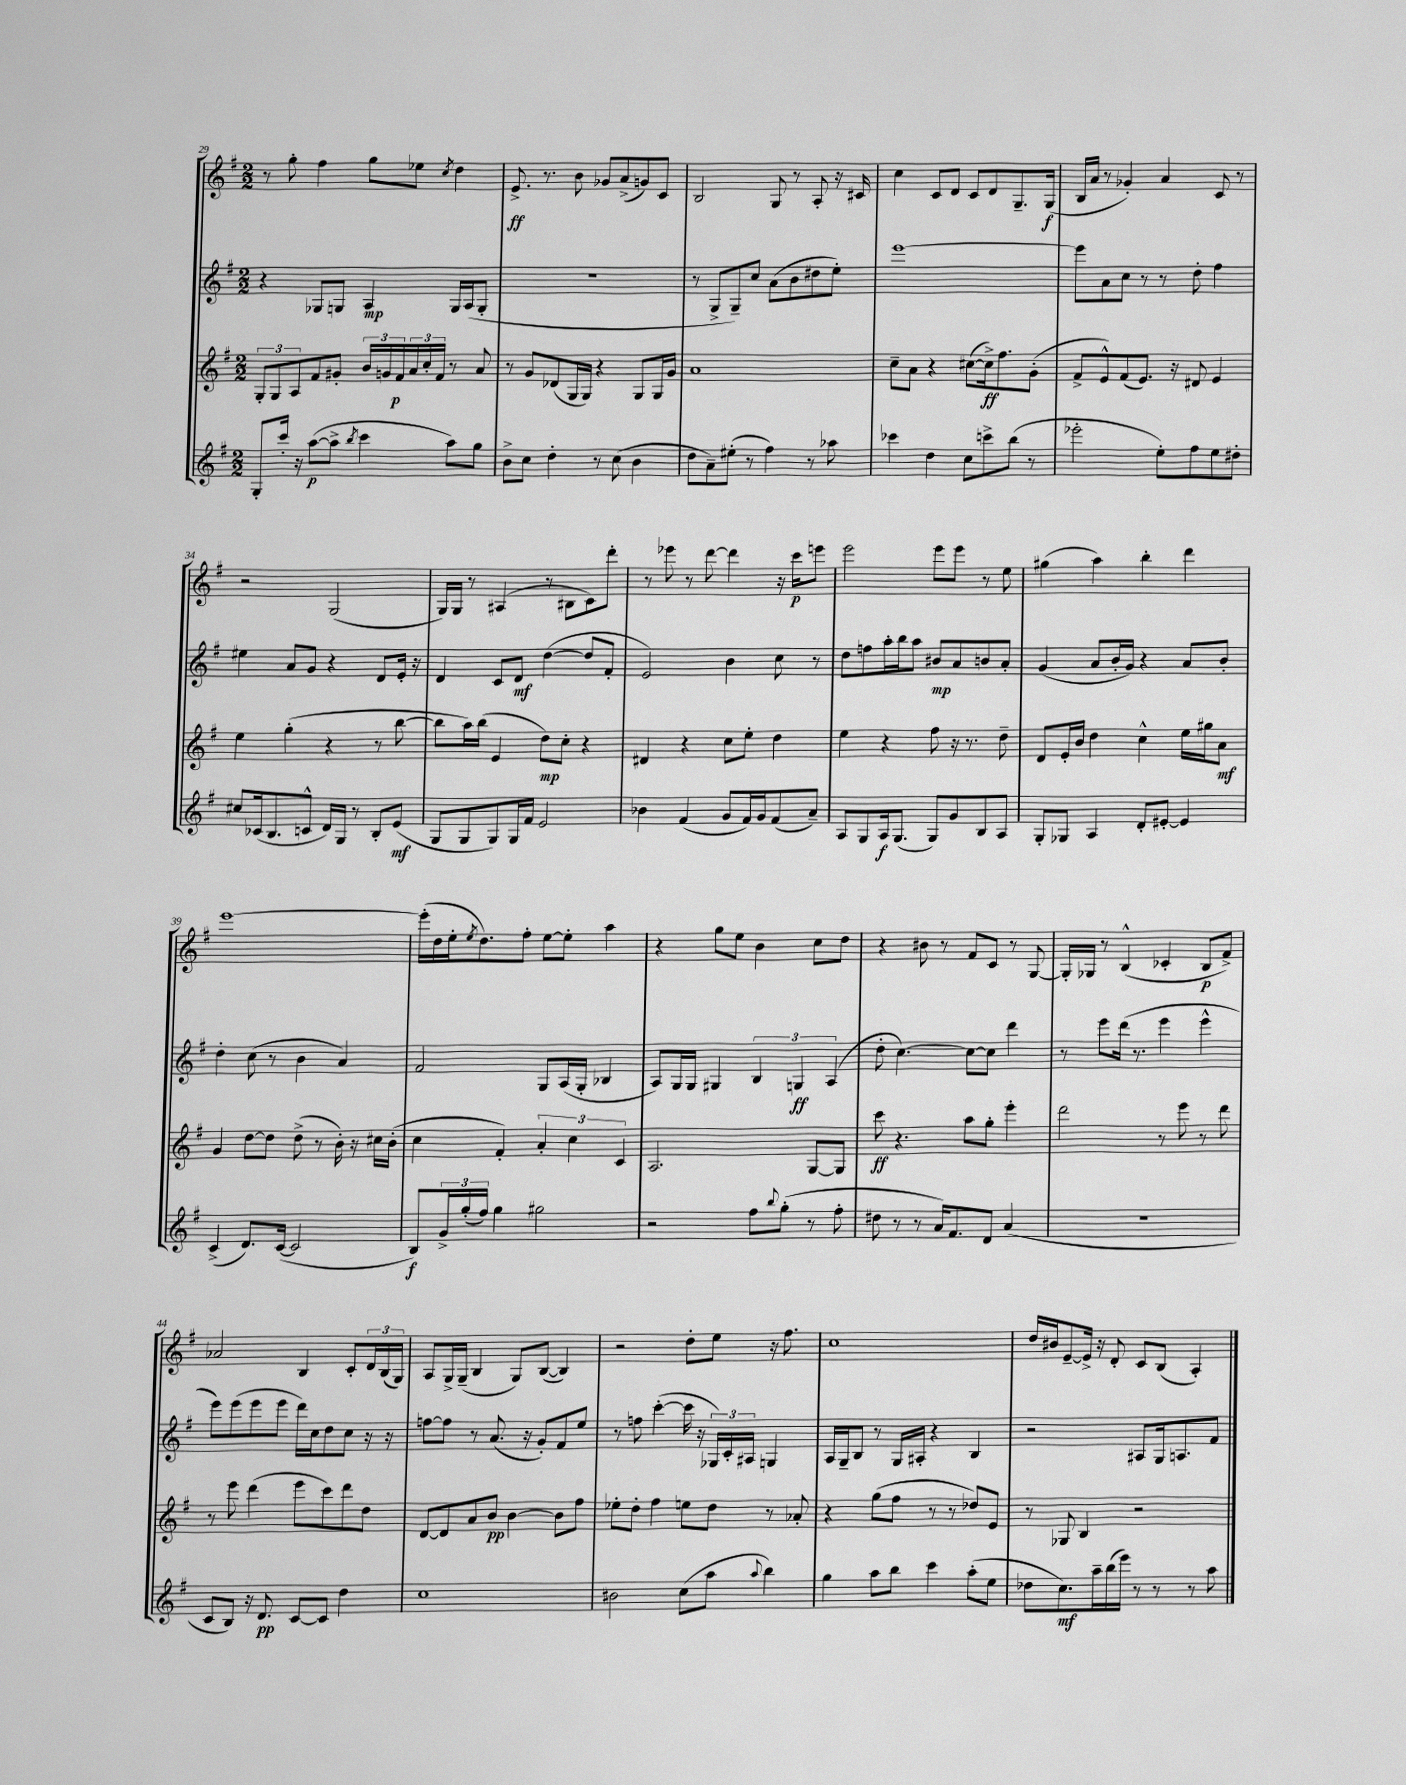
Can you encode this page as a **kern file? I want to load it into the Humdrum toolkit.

**kern	**dynam	**kern	**dynam	**kern	**dynam	**kern	**dynam
*part4	*part4	*part3	*part3	*part2	*part2	*part1	*part1
*staff4	*staff4	*staff3	*staff3	*staff2	*staff2	*staff1	*staff1
*clefG2	*	*clefG2	*	*clefG2	*	*clefG2	*
*k[f#]	*	*k[f#]	*	*k[f#]	*	*k[f#]	*
*M2/2	*	*M2/2	*	*M2/2	*	*M2/2	*
=29	=29	=29	=29	=29	=29	=29	=29
8G'/L	.	12G'/L	.	4r	.	8r	.
.	.	12G/	.	.	.	.	.
16ccc'/Jk	.	.	.	.	.	8gg'\	.
.	.	12A/	.	.	.	.	.
16r	.	.	.	.	.	.	.
([8aa\L	p	8f#/	.	8G-X/L	.	4ff#\	.
8aa^\J]	.	8g#X'/J	.	8Gn/J	.	.	.
8qbb/	.	.	.	.	.	.	.
4ccc\	.	24b/LL	.	4A/	mp	8gg\L	.
.	.	24gn/	.	.	.	.	.
.	.	24f#/	p	.	.	.	.
.	.	24a/	.	.	.	8ee-X\J	.
.	.	24cc'/	.	.	.	.	.
.	.	24f#/JJ	.	.	.	.	.
.	.	.	.	.	.	8qcc/	.
8aa\L)	.	8r	.	16G/LL	.	4dd\	.
.	.	.	.	(16A/J	.	.	.
8gg\J	.	8a/	.	8G'/J	.	.	.
=30	=30	=30	=30	=30	=30	=30	=30
8b^\L	.	8r	.	1r	.	8.e^/	ff
8cc\J	.	8g/L	.	.	.	.	.
.	.	.	.	.	.	8.r	.
4dd'\	.	(8d-X/	.	.	.	.	.
.	.	16G/L	.	.	.	8b\	.
.	.	16G/JJ)	.	.	.	.	.
8r	.	4r	.	.	.	8g-X/L	.
(8cc\	.	.	.	.	.	(8a^/	.
4b\	.	8G/L	.	.	.	8gn/)	.
.	.	16G/L	.	.	.	8c/J	.
.	.	16g/JJ	.	.	.	.	.
=31	=31	=31	=31	=31	=31	=31	=31
8dd\L	.	1a	.	8r	.	2B/	.
8a~\)	.	.	.	8G^/L	.	.	.
(8ee#X'\J	.	.	.	8G~/)	.	.	.
8r	.	.	.	8cc/J	.	.	.
4ff#\)	.	.	.	(8a\L	.	8G/	.
.	.	.	.	8b\	.	8r	.
8r	.	.	.	8dd#X\	.	8A'/	.
8aa-X\	.	.	.	8ee'\J)	.	16r	.
.	.	.	.	.	.	16c#X/	.
=32	=32	=32	=32	=32	=32	=32	=32
4ccc-X\	.	8cc~\L	.	[1eee	.	4cc\	.
.	.	8a\J	.	.	.	.	.
4dd\	.	4r	.	.	.	8c/L	.
.	.	.	.	.	.	8d/J	.
8cc\L	.	([8cc#X\L	.	.	.	8c/L	.
8cccn^\	.	16cc#^\k])	ff	.	.	8d/	.
.	.	8.ff#\	.	.	.	.	.
(8bb\J	.	.	.	.	.	8.G~/	.
8r	.	(8g'\J	.	.	.	.	.
.	.	.	.	.	.	(16G/Jk	f
=33	=33	=33	=33	=33	=33	=33	=33
2eee-X'\	.	8f#^/L	.	8eee\L]	.	16B/LL	.
.	.	.	.	.	.	16a/JJ	.
.	.	8e^^/)	.	8a\	.	8r	.
.	.	(8f#/	.	8cc\J	.	4g-X'/)	.
.	.	8.e/J)	.	8r	.	.	.
8ee'\L)	.	.	.	8r	.	4a/	.
.	.	16r	.	.	.	.	.
8ff#\	.	8d#X/	.	8dd'\	.	.	.
8ee\	.	4e/	.	4ff#\	.	8c/	.
8dd#X'\J	.	.	.	.	.	8r	.
!!LO:LB:g=z
=34	=34	=34	=34	=34	=34	=34	=34
8cc#X/L	.	4ee\	.	4ee#X\	.	2r	.
(16c-X/k	.	.	.	.	.	.	.
8.B/	.	.	.	.	.	.	.
.	.	(4gg'\	.	8a/L	.	.	.
8cn^^/J	.	.	.	8g/J	.	.	.
16d/LL)	.	4r	.	4r	.	(2G/	.
16G/JJ	.	.	.	.	.	.	.
8r	.	.	.	.	.	.	.
8B'/L	.	8r	.	8d/L	.	.	.
(8e/J	mf	[8bb\	.	16e'/Jk	.	.	.
.	.	.	.	16r	.	.	.
=35	=35	=35	=35	=35	=35	=35	=35
8G/L	.	8bb\L]	.	4d/	.	16G/LL)	.
.	.	.	.	.	.	16G/JJ	.
8G/	.	16aa\L)	.	.	.	8r	.
.	.	(16bb\JJ	.	.	.	.	.
8G/)	.	4e/	.	8c/L	.	(4A#X/	.
16G/L	.	.	.	8d/J	mf	.	.
16f#/JJ	.	.	.	.	.	.	.
2e/	.	8dd\L)	mp	([4dd\	.	8r	.
.	.	8cc'\J	.	.	.	8B#X\L	.
.	.	4r	.	8dd/L]	.	8c\)	.
.	.	.	.	8f#'/J	.	8ddd'\J	.
=36	=36	=36	=36	=36	=36	=36	=36
4b-X\	.	4d#X/	.	2e/)	.	8r	.
.	.	.	.	.	.	8eee-X\	.
(4f#/	.	4r	.	.	.	8r	.
.	.	.	.	.	.	[8ddd\	.
8g/L	.	8cc\L	.	4b\	.	4ddd\]	.
16f#/L)	.	8ee'\J	.	.	.	.	.
16g/J	.	.	.	.	.	.	.
(8f#/	.	4dd\	.	8cc\	.	16r	.
.	.	.	.	.	.	16ccc\KL	p
8a~/J)	.	.	.	8r	.	8eeen\J	.
=37	=37	=37	=37	=37	=37	=37	=37
8A/L	.	4ee\	.	8dd\L	.	2eee\	.
8G/	.	.	.	8ffn\	.	.	.
16A/k	f	4r	.	16aa'\L	.	.	.
(8.G/J	.	.	.	16bb\J	.	.	.
.	.	.	.	8aa\J	.	.	.
8G/L)	.	8ff#\	.	8b#X/L	mp	8eee\L	.
8g/	.	16r	.	8a/	.	8eee\J	.
.	.	8.r	.	.	.	.	.
8B/	.	.	.	8bn/	.	8r	.
8A/J	.	8dd~\	.	8a'/J	.	8ee\	.
=38	=38	=38	=38	=38	=38	=38	=38
8G'/L	.	8d/L	.	(4g/	.	(4gg#X\	.
8G-X/J	.	16e'/L	.	.	.	.	.
.	.	16b/JJ	.	.	.	.	.
4A/	.	4dd\	.	8a/L	.	4aa\)	.
.	.	.	.	16b'/L	.	.	.
.	.	.	.	16g/JJ)	.	.	.
8d'/L	.	4cc^^\	.	4r	.	4bb'\	.
[8e#X'/J	.	.	.	.	.	.	.
4e#/]	.	16ee\LL	.	8a/L	.	4ddd\	.
.	.	16gg#X\J	.	.	.	.	.
.	.	8a\J	mf	8b'/J	.	.	.
!!LO:LB:g=z
=39	=39	=39	=39	=39	=39	=39	=39
(4c^/	.	4g/	.	4dd'\	.	[1eee	.
8.d/L)	.	[8dd\L	.	(8cc\	.	.	.
.	.	8dd\J]	.	8r	.	.	.
([16c/Jk	.	.	.	.	.	.	.
2c/]	.	(8dd^\	.	4b\	.	.	.
.	.	8r	.	.	.	.	.
.	.	16b'\)	.	4a/)	.	.	.
.	.	16r	.	.	.	.	.
.	.	16cc#X\LL	.	.	.	.	.
.	.	(16b'\JJ	.	.	.	.	.
=40	=40	=40	=40	=40	=40	=40	=40
8B/L)	f	4cc\	.	2f#/	.	(16eee'\LL]	.
.	.	.	.	.	.	16dd\	.
24g^/L	.	.	.	.	.	16ee'\J	.
(24gg'/	.	.	.	.	.	.	.
.	.	.	.	.	.	8qee/	.
.	.	.	.	.	.	8.dd\)	.
24ff#/JJ)	.	.	.	.	.	.	.
4gg\	.	4f#'/)	.	.	.	.	.
.	.	.	.	.	.	8ff#'\J	.
2gg#X\	.	6a'/	.	8G/L	.	[8ee\L	.
.	.	.	.	(16A/L	.	8ee'\J]	.
.	.	6cc\	.	.	.	.	.
.	.	.	.	16G'/JJ	.	.	.
.	.	.	.	4B-X/	.	4aa\	.
.	.	6c/	.	.	.	.	.
=41	=41	=41	=41	=41	=41	=41	=41
2r	.	2.A/	.	8A/L)	.	4r	.
.	.	.	.	16G/L	.	.	.
.	.	.	.	16G/JJ	.	.	.
.	.	.	.	4G#X/	.	8gg\L	.
.	.	.	.	.	.	8ee\J	.
8ff#\L	.	.	.	6B/	.	4b\	.
8qqbb/	.	.	.	.	.	.	.
(8gg'\J	.	.	.	.	.	.	.
.	.	.	.	6Gn/	ff	.	.
8r	.	[8G/L	.	.	.	8cc\L	.
.	.	.	.	(6A/	.	.	.
8ff#'\	.	8G/J]	.	.	.	8dd\J	.
=42	=42	=42	=42	=42	=42	=42	=42
8dd#X\	.	8ccc\	ff	8dd'\	.	4r	.
8r	.	4.r	.	[4.cc\)	.	.	.
8r	.	.	.	.	.	8b#X\	.
16a/KL)	.	.	.	.	.	8r	.
8.f#/	.	.	.	.	.	.	.
.	.	8aa\L	.	8cc\L_	.	8f#/L	.
8d/J	.	8gg'\J	.	8cc\J]	.	8c/J	.
(4a/	.	4eee'\	.	4ddd\	.	8r	.
.	.	.	.	.	.	[8G/	.
=43	=43	=43	=43	=43	=43	=43	=43
1r	.	2ddd\	.	8r	.	16G'/LL]	.
.	.	.	.	.	.	16G-X/JJ	.
.	.	.	.	8eee\L	.	8r	.
.	.	.	.	(16ddd\Jk	.	(4B^^/	.
.	.	.	.	8.r	.	.	.
.	.	8r	.	4eee\	.	4c-X'/	.
.	.	8eee\	.	.	.	.	.
.	.	8r	.	4eee^^\	.	8B/L	p
.	.	8ddd\	.	.	.	8f#^/J)	.
!!LO:LB:g=z
=44	=44	=44	=44	=44	=44	=44	=44
8c/L	.	8r	.	8eee\L)	.	2a-X/	.
8B/J)	.	8eee\	.	(8eee\	.	.	.
16r	.	(4ddd\	.	8eee\	.	.	.
8.d/	pp	.	.	.	.	.	.
.	.	.	.	8eee\J	.	.	.
[8c/L	.	8eee\L	.	16ddd\LL)	.	4B/	.
.	.	.	.	16cc\J	.	.	.
8c/J]	.	8ccc\)	.	8dd\	.	.	.
4dd\	.	8ddd\	.	8cc\J	.	8c'/L	.
.	.	8dd\J	.	16r	.	24d/L	.
.	.	.	.	.	.	(24B/	.
.	.	.	.	16r	.	.	.
.	.	.	.	.	.	24G/JJ)	.
=45	=45	=45	=45	=45	=45	=45	=45
1cc	.	[8d/L	.	[8ffn\L	.	8A/L	.
.	.	8d/]	.	8ff\J]	.	16G^/L	.
.	.	.	.	.	.	(16G~/JJ	.
.	.	8a/	.	8r	.	4B/	.
.	.	8b/J	pp	(8.a/	.	.	.
.	.	[4b\	.	.	.	8G/L)	.
.	.	.	.	16r	.	.	.
.	.	.	.	8g'/L)	.	([8B/J	.
.	.	8b\L]	.	8f#/	.	4B/])	.
.	.	8ff#\J	.	8ee/J	.	.	.
=46	=46	=46	=46	=46	=46	=46	=46
2b#X\	.	8ee-X'\L	.	8r	.	2r	.
.	.	8dd'\J	.	8ffn\	.	.	.
.	.	4ff#\	.	([4ccc'\	.	.	.
(8cc\L	.	8een\L	.	16ccc\]	.	8dd'\L	.
.	.	.	.	16r	.	.	.
8aa\J	.	8dd\J	.	24G-X/LL)	.	8ee\J	.
.	.	.	.	24c'/	.	.	.
.	.	.	.	24A#X/JJ	.	.	.
8qqaa/	.	.	.	.	.	.	.
4bb\)	.	8r	.	4Gn/	.	16r	.
.	.	.	.	.	.	8.ff#\	.
.	.	8a-X'/	.	.	.	.	.
=47	=47	=47	=47	=47	=47	=47	=47
4gg\	.	4r	.	16A/LL	.	1cc	.
.	.	.	.	16G~/J	.	.	.
.	.	.	.	8B/J	.	.	.
8aa\L	.	(8gg\L	.	8r	.	.	.
8bb\J	.	8ff#\J	.	16G/LL	.	.	.
.	.	.	.	16A#X'/JJ	.	.	.
4ccc\	.	8r	.	4r	.	.	.
.	.	8r	.	.	.	.	.
(8aa'\L	.	8dd-X/L)	.	4B/	.	.	.
8ee\J	.	8e/J	.	.	.	.	.
=48	=48	=48	=48	=48	=48	=48	=48
8dd-X\L	.	8r	.	2r	.	16dd/LL	.
.	.	.	.	.	.	16b#X/J	.
8.cc\)	mf	8G-X/	.	.	.	[8e~/	.
.	.	4B/	.	.	.	16e^/Jk]	.
16aa~\L	.	.	.	.	.	16r	.
(16bb\	.	.	.	.	.	8d'/	.
16eee\JJ)	.	.	.	.	.	.	.
8r	.	2r	.	8A#X/L	.	8c/L	.
8r	.	.	.	16G/k	.	(8B/J	.
.	.	.	.	8.An/	.	.	.
8r	.	.	.	.	.	4A'/)	.
8aa\	.	.	.	8f#/J	.	.	.
==	==	==	==	==	==	==	==
*-	*-	*-	*-	*-	*-	*-	*-
